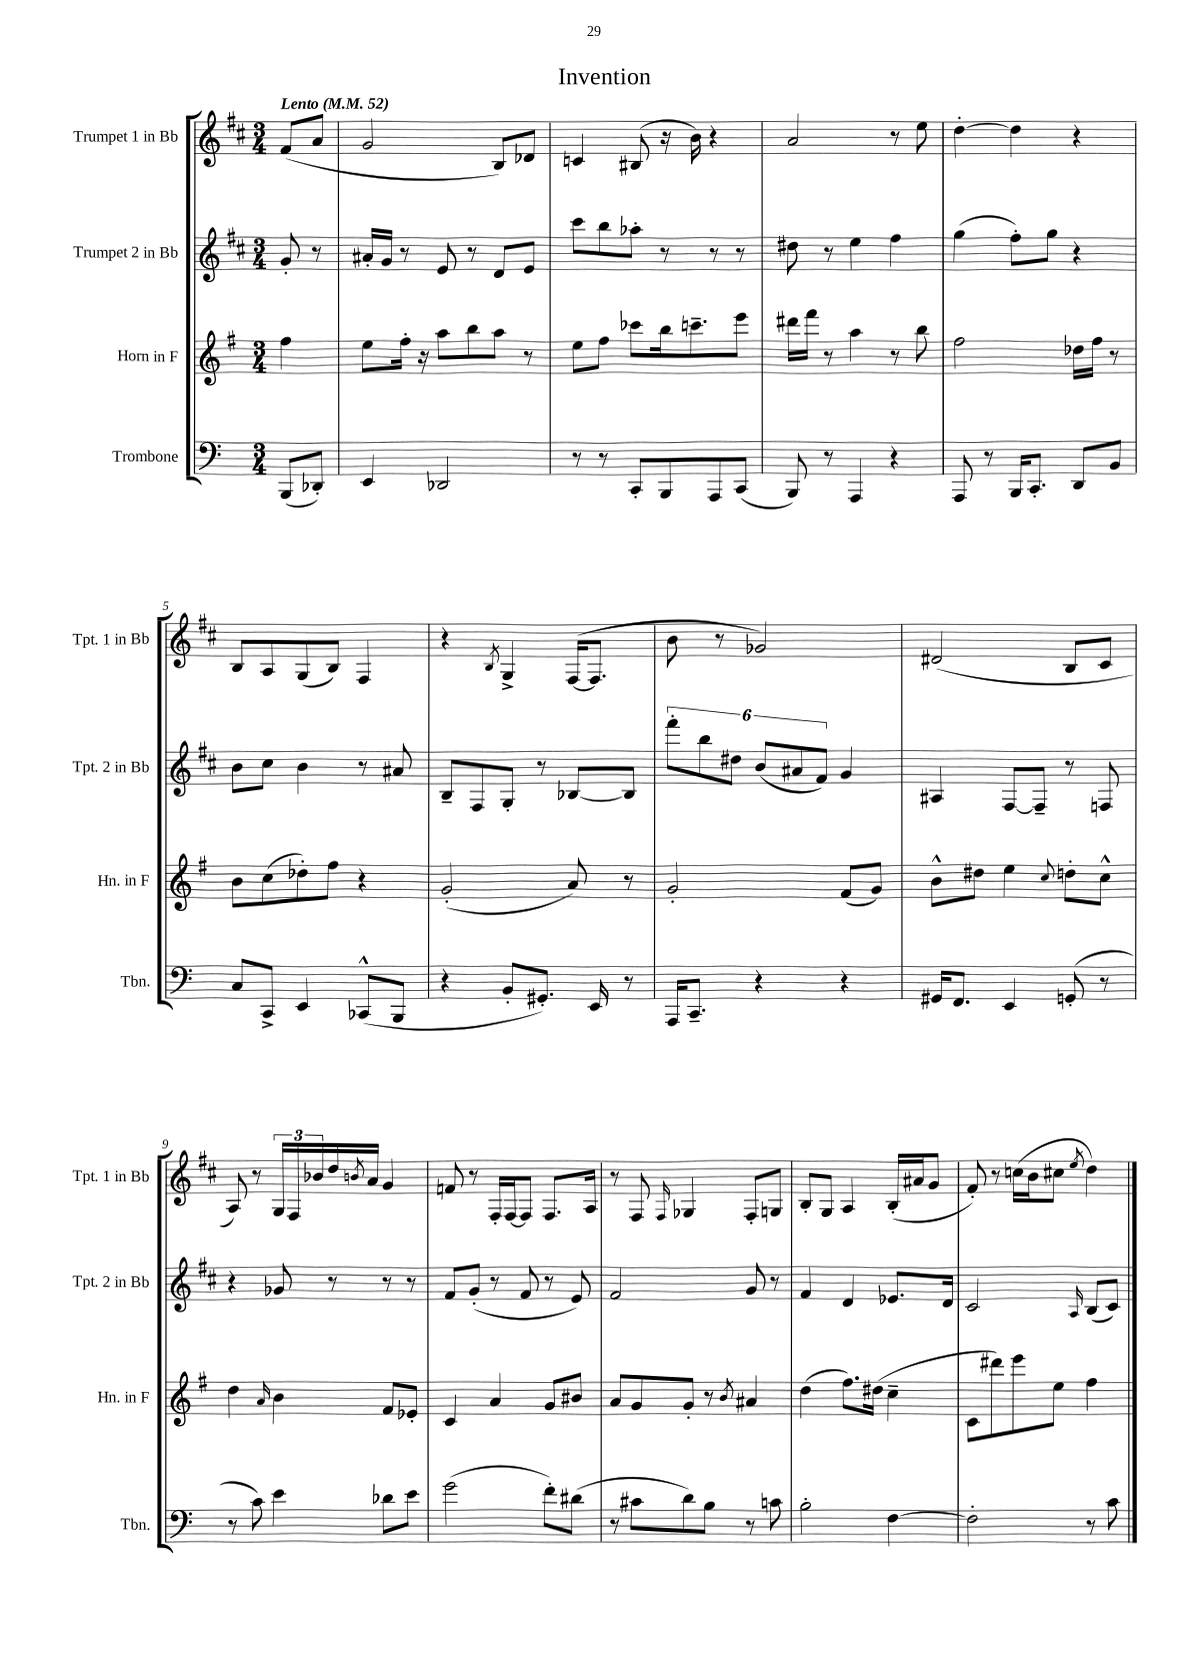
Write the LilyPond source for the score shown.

\header { title = "Invention" }
<<
\new StaffGroup <<
\new Staff = "s0" \with { instrumentName = "Trumpet 1 in Bb" shortInstrumentName = "Tpt. 1 in Bb" } {
    \clef treble \key d \major \numericTimeSignature \time 3/4 \partial 4 \tempo "Lento" 4 = 52
    fis'8( a'8 |
    g'2 b8) des'8 |
    c'4 bis8( r16 b'16) r4 |
    a'2 r8 e''8 |
    d''4~-. d''4 r4 |
    b8 a8 g8( b8) fis4 |
    r4 \acciaccatura { b8 } g4-> fis16~( fis8. |
    b'8 r8 ges'2) |
    dis'2( b8 cis'8 |
    a8) r8 \tuplet 3/2 { g16 fis16 bes'16 } d''16 \acciaccatura { b'8 } a'16 g'4 |
    f'8 r8 fis16-. fis16~ fis8 fis8. a16 |
    r8 fis8 \grace { fis16 } ges4 fis8-. g8 |
    b8-. g8 a4 b16-.( ais'16 g'8 |
    fis'8-.) r8 c''16( b'16 cis''8 \acciaccatura { e''8 } d''4) \bar "|." |
}
\new Staff = "s1" \with { instrumentName = "Trumpet 2 in Bb" shortInstrumentName = "Tpt. 2 in Bb" } {
    \clef treble \key d \major \numericTimeSignature \time 3/4 \partial 4
    g'8-. r8 |
    ais'16-. g'16 r8 e'8 r8 d'8 e'8 |
    cis'''8 b''8 aes''8-. r8 r8 r8 |
    dis''8 r8 e''4 fis''4 |
    g''4( fis''8-.) g''8 r4 |
    b'8 cis''8 b'4 r8 ais'8 |
    b8-- fis8 g8-. r8 bes8~ bes8 |
    \tuplet 6/4 { fis'''8-. b''8 dis''8 b'8( ais'8 fis'8) } g'4 |
    ais4 fis8~ fis8-- r8 f8 |
    r4 ges'8 r8 r8 r8 |
    fis'8 g'8-.( r8 fis'8 r8 e'8) |
    fis'2 g'8 r8 |
    fis'4 d'4 ees'8. d'16 |
    cis'2 \grace { a16 } b8( cis'8) \bar "|." |
}
\new Staff = "s2" \with { instrumentName = "Horn in F" shortInstrumentName = "Hn. in F" } {
    \clef treble \key g \major \numericTimeSignature \time 3/4 \partial 4
    fis''4 |
    e''8 fis''16-. r16 a''8 b''8 a''8 r8 |
    e''8 fis''8 ces'''8 b''16 c'''8.-- e'''8 |
    dis'''16 fis'''16 r8 a''4 r8 b''8 |
    fis''2 des''16 fis''16 r8 |
    b'8 c''8( des''8-.) fis''8 r4 |
    g'2-.( a'8) r8 |
    g'2-. fis'8( g'8) |
    b'8-^ dis''8 e''4 \appoggiatura { c''8 } d''8-. c''8-^ |
    d''4 \grace { a'16 } b'4 fis'8 ees'8-. |
    c'4 a'4 g'8 bis'8 |
    a'8 g'8 g'8-. r8 \acciaccatura { b'8 } ais'4 |
    d''4( fis''8.) dis''16( c''4-- |
    c'8 dis'''8) e'''8 e''8 fis''4 \bar "|." |
}
\new Staff = "s3" \with { instrumentName = "Trombone" shortInstrumentName = "Tbn." } {
    \clef bass \key c \major \numericTimeSignature \time 3/4 \partial 4
    b,,8( des,8-.) |
    e,4 des,2 |
    r8 r8 c,8-. b,,8 a,,8 c,8( |
    b,,8) r8 a,,4 r4 |
    a,,8 r8 b,,16 c,8.-. d,8 b,8 |
    c8 c,8-> e,4 ces,8-^( b,,8 |
    r4 b,8-. gis,8.-.) e,16 r8 |
    a,,16 c,8.-- r4 r4 |
    gis,16 f,8. e,4 g,8-.( r8 |
    r8 c'8) e'4 des'8 e'8 |
    g'2( f'8-.) dis'8( |
    r8 cis'8 d'8) b8 r8 c'8 |
    b2-. f4~ |
    f2-. r8 c'8 \bar "|." |
}
>>
>>
